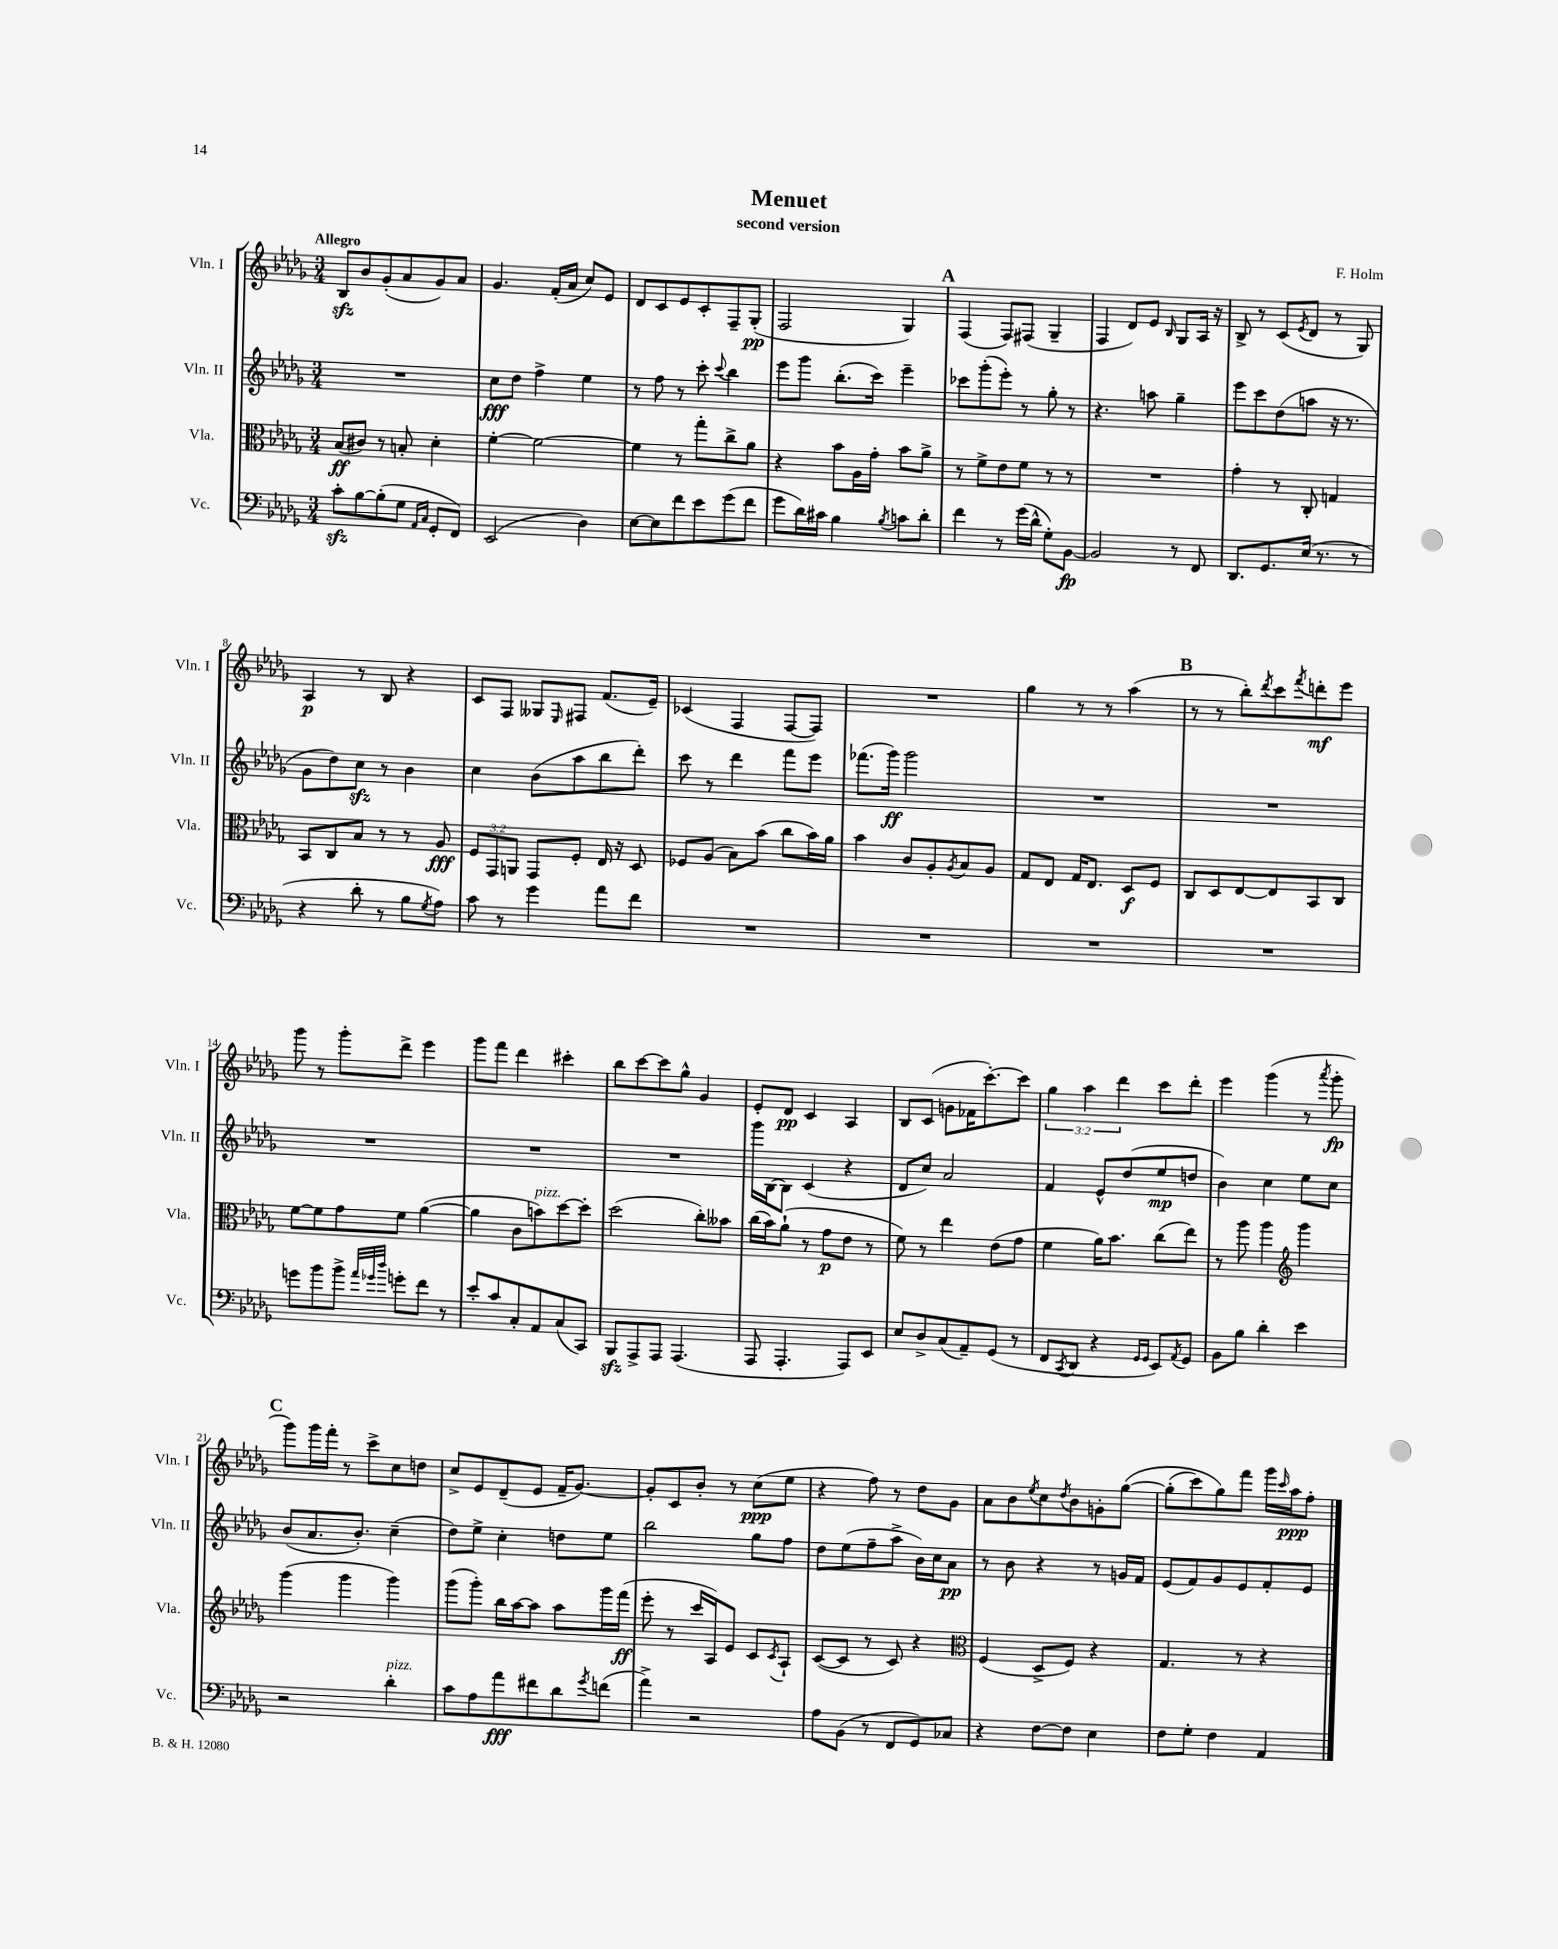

**kern	**kern	**kern	**kern
*staff4	*staff3	*staff2	*staff1
*clefF4	*clefC3	*clefG2	*clefG2
*k[b-e-a-d-g-]	*k[b-e-a-d-g-]	*k[b-e-a-d-g-]	*k[b-e-a-d-g-]
*M3/4	*M3/4	*M3/4	*M3/4
8c'	(8B-	2.r	8B-
[8B-	8c#)	.	8b-
(8B-']	8r	.	(8g-'
8G-	8B'	.	8a-
16qqAA-	.	.	.
16qqC	.	.	.
8GG-'	4d-'	.	8g-)
8FF)	.	.	8a-
=	=	=	=
(2EE-	[4f'	8cc	4.g-
.	.	8dd-	.
.	2f_	4ff^	.
.	.	.	(16f'
.	.	.	16a-
4D-)	.	4ee-	8cc)
.	.	.	8e-
=	=	=	=
[8E-	4f]	8r	8d-
8E-]	.	8ff	8c
8f	8r	8r	8e-
8e-	8gg-'	8ccc'	8c'
.	.	8qqccc	.
(8g-	8cc^	4bb-	8F~
8f	8a-	.	(8G-'
=	=	=	=
8g-	4r	8eee-	2F
16d-)	.	8ggg-	.
16c#	.	.	.
4B-	8b-	(8.bb-'	.
.	16A-	.	.
.	16g-'	16ccc)	.
8qB-	.	.	.
8c	8b-	4eee-~	4G-)
8d-'	8a-^	.	.
=	=	=	=
4f	8r	8ccc-	(4F
.	8f^	(8ggg-'	.
8r	8e-	8eee-')	8F)
(16g-	8f	8r	(8F#
16d-^^	.	.	.
8G-')	8r	8gg-'	4G-~
[8BB-	8r	8r	.
=	=	=	=
2BB-]	2.r	4.r	4F
.	.	.	8d-)
.	.	8aa	8e-
.	.	.	16qqB-
8r	.	4gg-~	8G-
8FF	.	.	16A-
.	.	.	16r
=	=	=	=
8.DD-	4g-'	8eee-	8B-^
.	.	8ccc	8r
8.GG-	.	.	.
.	8r	(8dd-	(8c
.	.	.	8qe-
(16E-	8C'	8aa	8d-
8.r	.	.	.
.	4G	16r	8r
.	.	8.r	.
8r	.	.	8G-)
=	=	=	=
4r	8BB-	8g-	4A-
.	8C	8dd-)	.
8d-'	8B-	8cc	8r
8r	8r	8r	8B-
8B-	8r	4b-	4r
8qG-	.	.	.
8A-)	8A-	.	.
=	=	=	=
8c	12F	4cc	8c
.	12GG-	.	.
8r	.	.	8F
.	12AA	.	.
4g-	8GG-	(8b-	8G--
.	.	.	16qqE-
.	8F'	8aa-	8F#
8a-	16E-	8bb-	(8.f
.	16r	.	.
8f	8D-	8ddd-')	.
.	.	.	16e-~)
=	=	=	=
2.r	8F-	8ccc	(4c-
.	(8A-	8r	.
.	8B-)	4ddd-	4F
.	(8b-	.	.
.	8cc	8fff	[8F
.	16b-)	8eee-	8F])
.	16a-	.	.
=	=	=	=
2.r	4b-	(8.fff-	2.r
.	.	16ggg-)	.
.	8c	2ggg-	.
.	8A-'	.	.
.	8qA-	.	.
.	8B-	.	.
.	8A-	.	.
=	=	=	=
2.r	8G-	2.r	4gg-
.	8E-	.	.
.	16G-	.	8r
.	8.E-	.	.
.	.	.	8r
.	8D-	.	(4aa-
.	8F	.	.
=	=	=	=
2.r	8C	2.r	8r
.	8D-	.	8r
.	[8E-	.	8bb-')
.	.	.	8qddd-
.	8E-]	.	8ccc
.	.	.	8qfff
.	8BB-	.	8ddd'
.	8C	.	8eee-
=	=	=	=
8g	[8f	2.r	8ggg-
8b-	8f]	.	8r
8b-^	8g-	.	8ggg-'
32qqa-	.	.	.
32qqg-	.	.	.
32qqdd-	.	.	.
8g'	8f	.	8ddd-^
8f	([4a-	.	4eee-
8r	.	.	.
=	=	=	=
8e-'	4a-]	2.r	8ggg-
8c	.	.	8fff
8C'	8c	.	4ddd-
8AA-	8b)	.	.
(8C	[8dd-	.	4ccc#'
8CC)	8dd-']	.	.
=	=	=	=
8BBB-	(2dd-	2.r	8bb-
8AAA-^	.	.	[8ccc
8AAA-	.	.	8ccc]
(4.AAA-	.	.	8gg-^^
.	8cc')	.	4g-
.	8b--	.	.
=	=	=	=
8AAA-	(16cc	16ggg-	8e-'
.	16b-)	[16B-	.
4.AAA-'	(8a-`	8B-]	8d-
.	8r	(4c	4c
.	8g-	.	.
8AAA-)	8e-	4r	4A-
8EE-	8r	.	.
=	=	=	=
8E-	8f)	8d-	8B-
8D-^	8r	8cc)	(8c
(8C	4ee-	2a-	8g
8AA-~)	.	.	16f-
.	.	.	[8.ccc')
(8GG-	(8e-	.	.
8r	8g-	.	8ccc]
=	=	=	=
8FF	4f	4f	6gg-
8qCC	.	.	.
8DD-	.	.	.
.	.	.	6aa-
4r	16a-)	8e-^^	.
.	8.b-	.	.
.	.	.	6ddd-
.	.	(8dd-	.
16qqGG-	.	.	.
16qqGG-	.	.	.
8EE-)	(8cc	8ee-	8ccc
8qAA-	.	.	.
8GG-	8ee-)	8dd	8ddd-'
=	=	=	=
8BB-	8r	4b-)	4eee-
8B-	8aa-	.	.
4d-'	4aa-	4cc	(4ggg-
*	*clefG2	*	*
4e-	4ggg-	8ee-	8r
.	.	.	8qaaa-
.	.	8cc	8ggg-'
=	=	=	=
2r	(4ggg-	(8b-	8ggg-)
.	.	8.a-	16ggg-
.	.	.	16fff'
.	4ggg-	.	8r
.	.	8.b-')	.
.	.	.	8ccc^
4d-'	4ggg-)	(4cc~	8cc
.	.	.	8dd
=	=	=	=
8c	(8ggg-	8dd-)	8cc^
8A-	8ggg-')	8ee-^	8e-
8a-	16bb-	4cc'	(8d-~
.	[16aa-	.	.
8f#	8aa-]	.	8e-
8d-	8aa-	8dd	16f~
.	.	.	[8.g-)
8qg-	.	.	.
(8f	16ggg-	8ee-	.
.	(16fff	.	.
=	=	=	=
4a-^)	8eee-'	2bb-	8g-']
.	8r	.	8c
2r	16ccc	.	8b-'
.	16A-)	.	.
.	8e-	.	8r
.	8c	8gg-	(8cc
.	8qc	.	.
.	8A-`	8ff	8ee-
=	=	=	=
8A-	([8c	8dd-	4r
(8BB-	8c]	(8ee-	.
8r	8r	8ff~	8ff)
8FF	8c)	8aa-^	8r
8GG-)	4r	16b-)	8dd-
.	.	16cc	.
8C-	.	8a-	8g-
=	=	=	=
*	*clefC3	*	*
4r	(4F	8r	8a-
.	.	8b-	8b-
.	.	.	8qee-
[8F	8D-^	4r	8cc
.	.	.	8qdd-
8F]	8F)	.	8b-
4E-	4r	8r	8g'
.	.	16g	&([8gg-
.	.	16f	.
=	=	=	=
8F	4.G-	(8e-	(8gg-']
8G-'	.	8f)	8ccc)
4F	.	8g-	8gg-&)
.	8r	8e-	8fff
4AA-	4r	8f'	16ggg-
.	.	.	16qqccc
.	.	.	16aa-
.	.	8e-	8ff'
==	==	==	==
*-	*-	*-	*-
